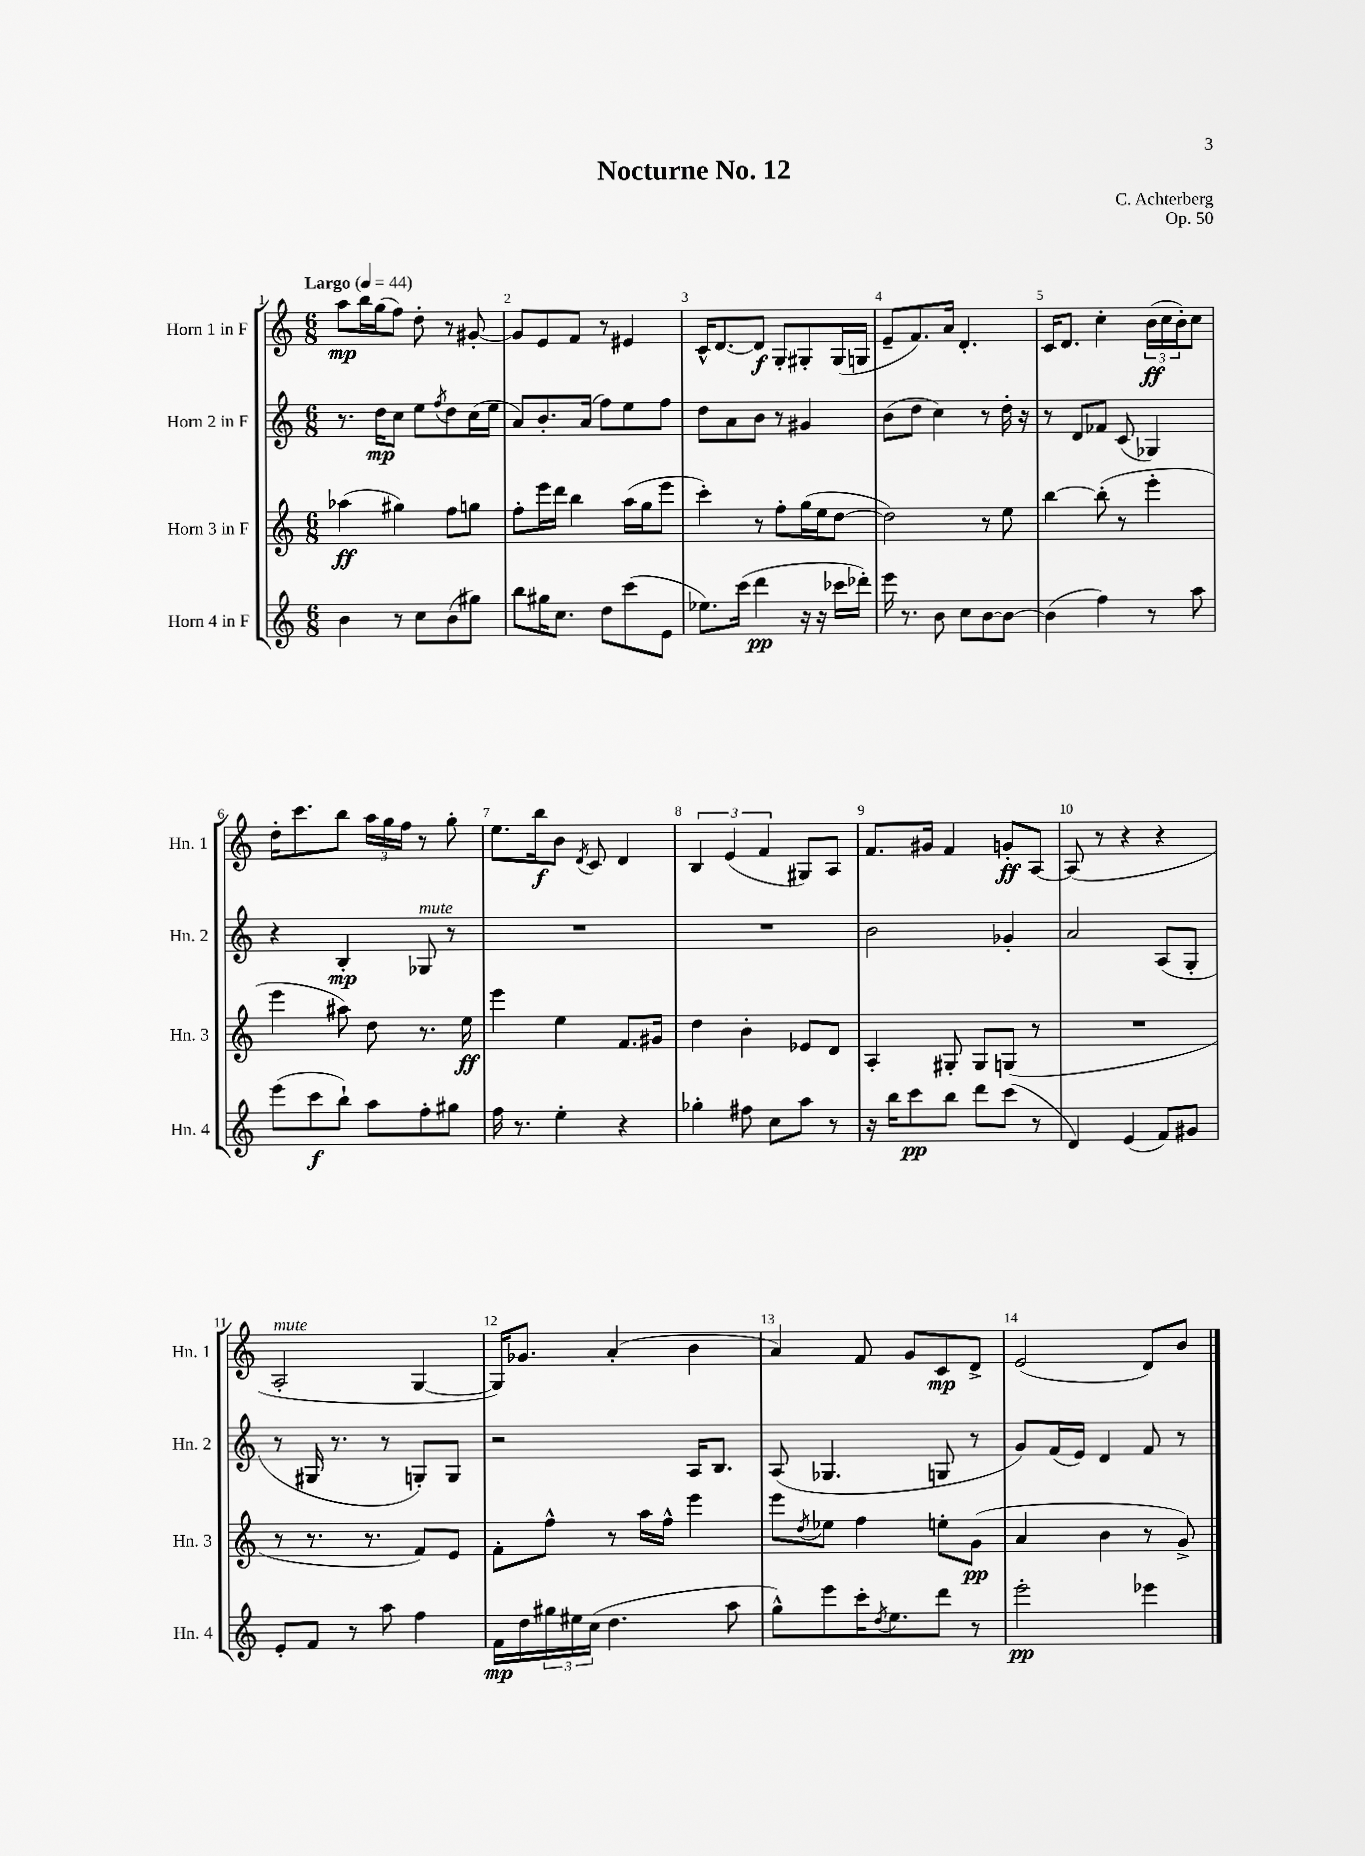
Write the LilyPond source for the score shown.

\header { title = "Nocturne No. 12" composer = "C. Achterberg" opus = "Op. 50" }
<<
\new StaffGroup <<
\new Staff = "s0" \with { instrumentName = "Horn 1 in F" shortInstrumentName = "Hn. 1" } {
    \clef treble \key c \major \numericTimeSignature \time 6/8 \tempo "Largo" 4 = 44
    a''8\mp b''16 g''16( f''8) d''8-. r8 gis'8~-. |
    gis'8 e'8 f'8 r8 eis'4 |
    c'16-^ d'8.~ d'8\f g8-. gis8-. gis16( g16 |
    e'8-- f'8.) a'16 d'4.-. |
    c'16 d'8. c''4-. \tuplet 3/2 { b'16\ff( c''16 b'16-.) } c''8 |
    d''16-. c'''8. b''8 \tuplet 3/2 { a''16 g''16 f''16 } r8 g''8-. |
    e''8. b''16\f b'8 \acciaccatura { d'8 } c'8 d'4 |
    \tuplet 3/2 { b4 e'4( f'4 } gis8) a8 |
    f'8. gis'16 f'4 g'8-.\ff a8~ |
    a8( r8 r4 r4 |
    a2-.^\markup { \italic "mute" } g4~ |
    g16) ges'8. a'4-.( b'4 |
    a'4) f'8 g'8 c'8\mp d'8-> |
    e'2( d'8) b'8 \bar "|." |
}
\new Staff = "s1" \with { instrumentName = "Horn 2 in F" shortInstrumentName = "Hn. 2" } {
    \clef treble \key c \major \numericTimeSignature \time 6/8
    r8. d''16\mp c''8 e''8 \acciaccatura { f''8 } d''8 c''16( e''16 |
    a'8) b'8.-. a'16( f''8) e''8 f''8 |
    d''8 a'8 b'8 r8 gis'4 |
    b'8( d''8 c''4) r8 d''16-. r16 |
    r8 d'8 fes'8 c'8( ges4) |
    r4 b4-.\mp ges8^\markup { \italic "mute" } r8 |
    R2. |
    R2. |
    b'2 ges'4-. |
    a'2 a8( g8-. |
    r8 gis16 r8. r8 g8-.) g8 |
    r2 a16 b8. |
    a8( ges4. g8 r8 |
    g'8) f'16( e'16) d'4 f'8 r8 \bar "|." |
}
\new Staff = "s2" \with { instrumentName = "Horn 3 in F" shortInstrumentName = "Hn. 3" } {
    \clef treble \key c \major \numericTimeSignature \time 6/8
    aes''4\ff( gis''4) f''8 g''8 |
    f''8-. e'''16 d'''16 b''4 a''16( g''16 e'''8 |
    c'''4-.) r8 f''8-. g''16( e''16 d''8~ |
    d''2) r8 e''8 |
    b''4~ b''8-.( r8 e'''4-. |
    e'''4 ais''8) d''8 r8. e''16\ff |
    e'''4 e''4 f'8. gis'16 |
    d''4 b'4-. ees'8 d'8 |
    a4-. gis8-. gis8 g8( r8 |
    R2. |
    r8 r8. r8. f'8) e'8 |
    f'8-. f''8-^ r8 a''16 f''16-^ e'''4 |
    e'''8 \acciaccatura { d''8 } ees''8 f''4 e''8-. g'8\pp( |
    a'4 b'4 r8 g'8->) \bar "|." |
}
\new Staff = "s3" \with { instrumentName = "Horn 4 in F" shortInstrumentName = "Hn. 4" } {
    \clef treble \key c \major \numericTimeSignature \time 6/8
    b'4 r8 c''8 b'8( gis''8) |
    b''8 gis''16 c''8. d''8 c'''8( e'8 |
    ees''8.) c'''16( d'''4\pp r16 r16 ces'''16 des'''16-.) |
    e'''16 r8. b'8 c''8 b'8~ b'8~ |
    b'4( f''4) r8 a''8 |
    e'''8( c'''8\f b''8-!) a''8 f''8-. gis''8 |
    f''16 r8. e''4-. r4 |
    ges''4-. fis''8 c''8 a''8 r8 |
    r16 b''16 c'''8\pp b''8 d'''8 c'''8( r8 |
    d'4) e'4( f'8) gis'8 |
    e'8-. f'8 r8 a''8 f''4 |
    f'16\mp d''16 \tuplet 3/2 { gis''16 eis''16 c''16( } d''4. a''8 |
    g''8-^) e'''8 c'''16-. \acciaccatura { d''8 } e''8. d'''8 r8 |
    e'''2-.\pp ees'''4 \bar "|." |
}
>>
>>
\layout { \context { \Score \override BarNumber.break-visibility = ##(#f #t #t) barNumberVisibility = #all-bar-numbers-visible } }
